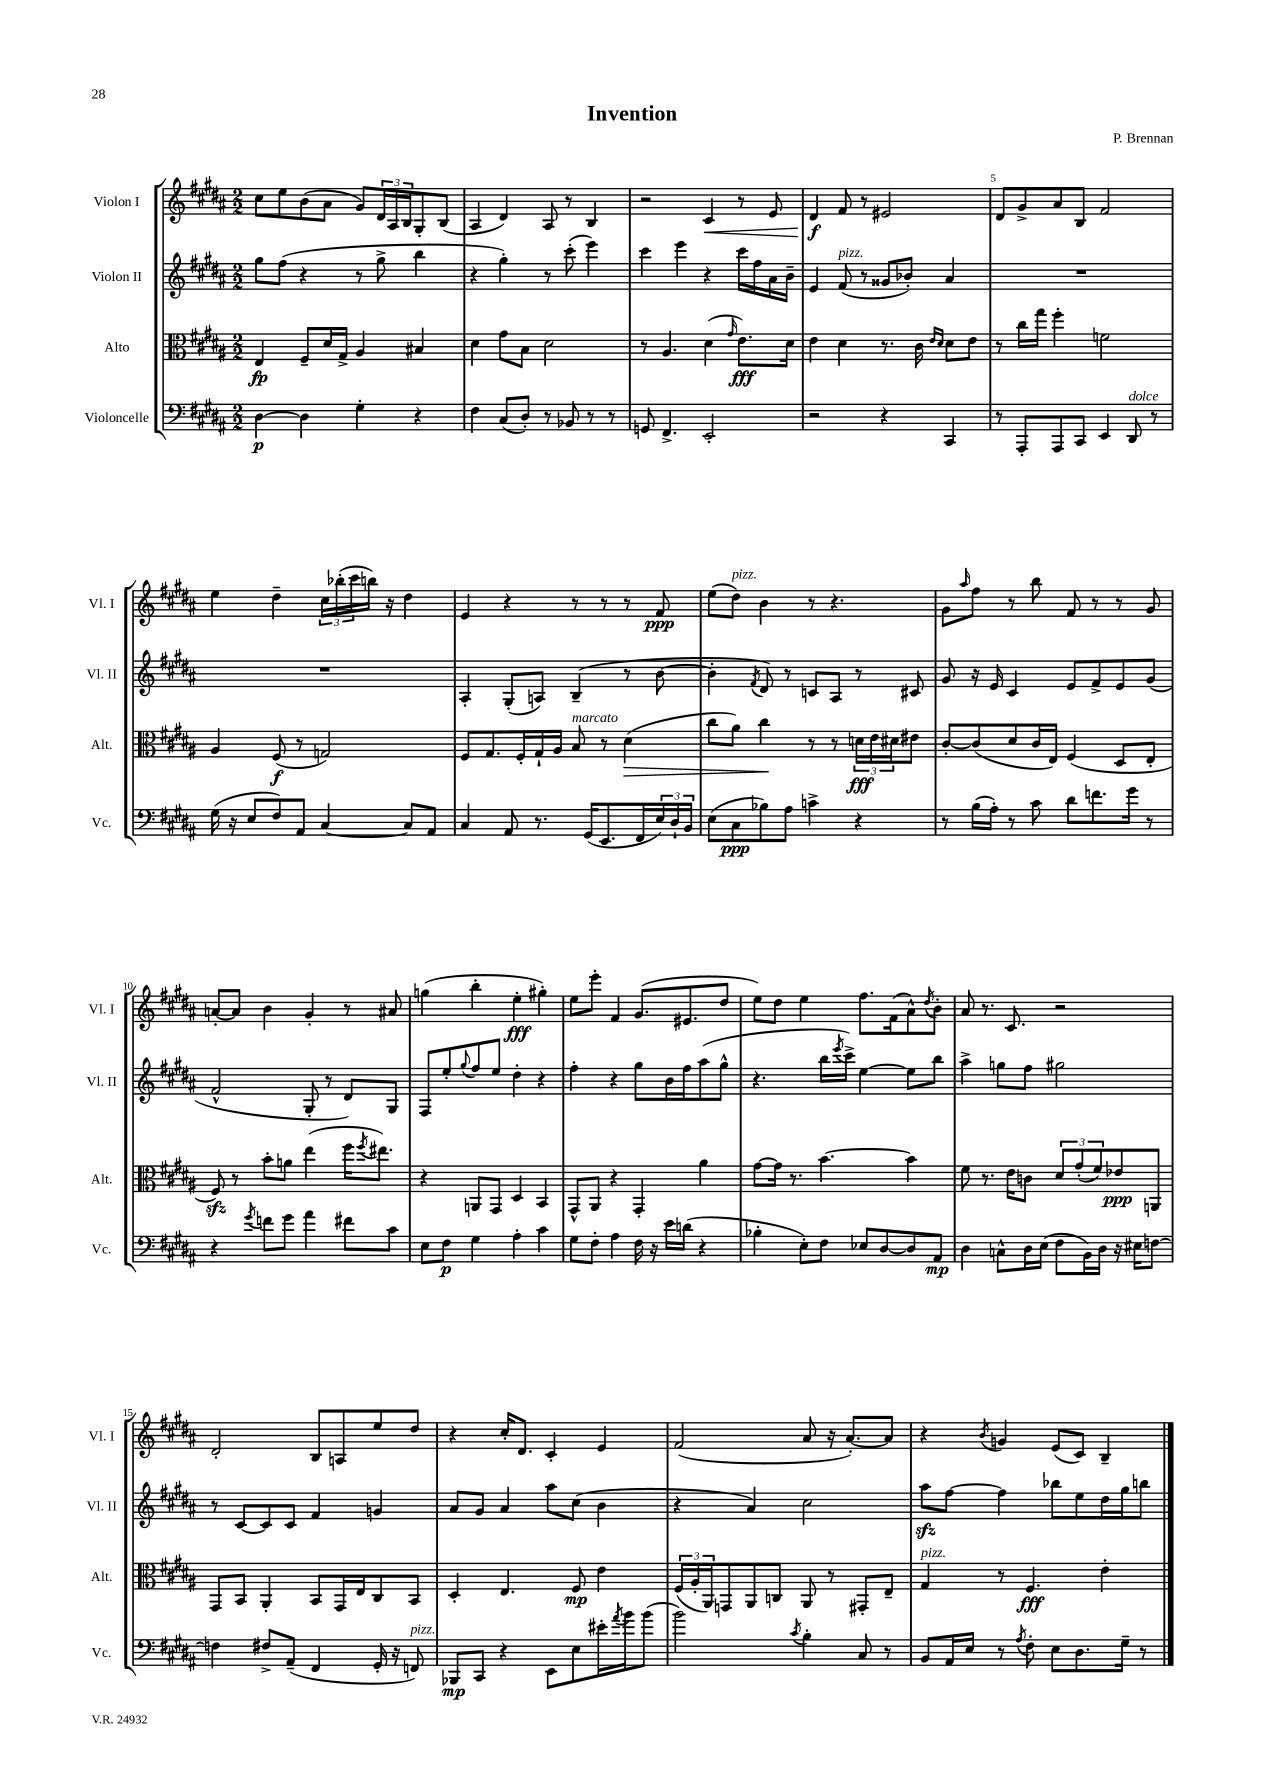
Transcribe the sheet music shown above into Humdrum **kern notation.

**kern	**kern	**kern	**kern
*staff4	*staff3	*staff2	*staff1
*clefF4	*clefC3	*clefG2	*clefG2
*k[f#c#g#d#a#]	*k[f#c#g#d#a#]	*k[f#c#g#d#a#]	*k[f#c#g#d#a#]
*M2/2	*M2/2	*M2/2	*M2/2
[4D#	4E	8gg#	8cc#
.	.	(8ff#	8ee
4D#]	8F#~	4r	(8b
.	16d#	.	8a#
.	16G#^	.	.
4G#'	4A#	8r	8g#)
.	.	8gg#^	24d#
.	.	.	24A#
.	.	.	24B
4r	4B#	4bb	8G#'
.	.	.	(8B
=	=	=	=
4F#	4d#	4r	4A#
(8C#	8g#	4gg#')	4d#)
8D#')	8B	.	.
8r	2d#	8r	8A#
8BB-	.	(8ccc#'	8r
8r	.	4eee)	4B
8r	.	.	.
=	=	=	=
8GG	8r	4ccc#	2r
4.FF#^	4.A#	.	.
.	.	4eee	.
2EE'	(4d#	4r	4c#
.	16qqg#	.	.
.	8.e)	16ccc#	8r
.	.	16ff#	.
.	.	16a#	8e
.	16d#	16b~	.
=	=	=	=
2r	4e	4e	4d#
.	4d#	(8f#	8f#
.	.	8r	8r
4r	8.r	8g##	2e#
.	.	8b-')	.
.	16c#	.	.
.	16qqe	.	.
.	16qqd#	.	.
4CC#	8d#	4a#	.
.	8e	.	.
=	=	=	=
8r	8r	1r	8d#
8AAA#'	16cc#	.	8g#^
.	16gg#	.	.
8AAA#	4ff#'	.	8a#
8CC#	.	.	8B
4EE	2f	.	2f#
8DD#	.	.	.
8r	.	.	.
=	=	=	=
(16G#	4A#	1r	4ee
16r	.	.	.
8E	.	.	.
8F#)	(8F#	.	4dd#~
8AA#	8r	.	.
[4C#	2G)	.	24cc#
.	.	.	(24bb-'
.	.	.	24ccc#
.	.	.	16bb)
.	.	.	16r
8C#]	.	.	4dd#
8AA#	.	.	.
=	=	=	=
4C#	8F#	4A#'	4e
.	8.G#	.	.
8AA#	.	(8G#'	4r
.	16F#'	.	.
8.r	16G#`	8A)	.
.	16A#	.	.
.	8B	(4B~	8r
(16GG#	.	.	.
8.EE	8r	.	8r
.	(4d#	8r	8r
16FF#	.	.	.
24E)	.	[8b	8f#
24D#`	.	.	.
24BB	.	.	.
=	=	=	=
(8E	8cc#	4b']	(8ee
8C#	8a#)	.	8dd#)
.	.	8qf#	.
8B-)	4cc#	8d#)	4b
8A#	.	8r	.
4c^	8r	8c	8r
.	8r	8A#	4.r
4r	24d	8r	.
.	24e	.	.
.	24d#	.	.
.	8e#	8c#	.
=	=	=	=
8r	[8c#'	8g#	8g#
.	.	.	16qqaa#
(16B	(8c#]	16r	8ff#
16A#')	.	16e	.
8r	8d#	4c#	8r
8c#	16c#	.	8bb
.	16E)	.	.
8d#	(4F#	8e	8f#
8.f	.	8f#^	8r
.	8D#	8e	8r
16g#	.	.	.
8r	8E'	(8g#	8g#
=	=	=	=
4r	8F#)	2f#^^	[8a'
.	8r	.	8a]
8qg#	.	.	.
8f	8b'	.	4b
8g#	8a	.	.
4a#	(4ee	8G#'	4g#'
.	.	8r	.
8f#	16ff#	8d#)	8r
.	8qff#	.	.
.	8.ee#)	.	.
8c#	.	8G#	8a#
=	=	=	=
8E	4r	8F#	(4gg
8F#	.	8ee'	.
.	.	8qqgg#	.
4G#	8AA	8ff#	4bb'
.	8GG#	8ee	.
4A#'	4D#	4dd#'	4ee'
4c#	4BB	4r	4gg#')
=	=	=	=
8G#	8GG#^^	4ff#'	8ee
8F#'	8AA#	.	8eee'
4A#	4r	4r	4f#
16F#	4GG#'	8gg#	(8.g#
16r	.	.	.
16e	.	16b	.
(16d	.	16ff#	8.e#
4r	4a#	(8aa#	.
.	.	8gg#^^	8dd#
=	=	=	=
4B-'	[8g#	4.r	8ee)
.	16g#]	.	8dd#
.	8.r	.	.
8E')	.	.	4ee
8F#	[4.b	16bb	.
.	.	8qeee	.
.	.	16ccc#^)	.
8E-	.	[4ee	8.ff#
[8D#	.	.	.
.	.	.	(16f#
8D#]	4b]	8ee]	8a#^^)
.	.	.	8qdd#
8AA#	.	8bb	8b'
=	=	=	=
4D#	8f#	4aa#^	8a#
.	8.r	.	8.r
8C^^	.	8gg	.
.	16e	.	8.c#
16D#	8c	8ff#	.
(16E	.	.	.
8F#	12d#	2gg#	2r
.	(12g#'	.	.
16BB)	.	.	.
.	12f#)	.	.
16D#	.	.	.
16r	8e-	.	.
16E#	.	.	.
[8F	8AA	.	.
=	=	=	=
4F]	8GG#	8r	2d#'
.	8BB	[8c#	.
8F#^	4AA#'	8c#]	.
(8AA#~	.	8c#	.
4FF#	8BB	4f#	8B
.	16GG#	.	8A
.	16E	.	.
16GG#'	8C#	4g	8ee
16r	.	.	.
8FF)	8BB	.	8dd#
=	=	=	=
8BBB-	4D#'	8a#	4r
8CC#	.	8g#	.
4r	4.E	4a#	16cc#'
.	.	.	8.d#
8EE	.	8aa#	4c#'
8E	8F#	(8cc#	.
16e#'	4e	4b	4e
8qa#	.	.	.
16b	.	.	.
(8b	.	.	.
=	=	=	=
2b)	(24F#	4r	(2f#
.	24A#'	.	.
.	24AA#)	.	.
.	8GG	.	.
.	8AA#	4a#)	.
.	8C	.	.
8qc#	.	.	.
4B'	8AA#	2cc#	8a#
.	8r	.	16r
.	.	.	[8.a#')
8C#	8GG#'	.	.
8r	8E~	.	8a#]
=	=	=	=
8BB	4G#	8aa#	4r
16AA#	.	[8ff#	.
16E	.	.	.
.	.	.	8qb
8r	8r	4ff#]	4g
8qA#	.	.	.
8F#'	4.F#	.	.
8E	.	8bb-	(8e
8.D#	.	8ee	8c#)
.	4e'	16dd#	4B~
16G#~	.	16gg#	.
8r	.	8bb	.
==	==	==	==
*-	*-	*-	*-
